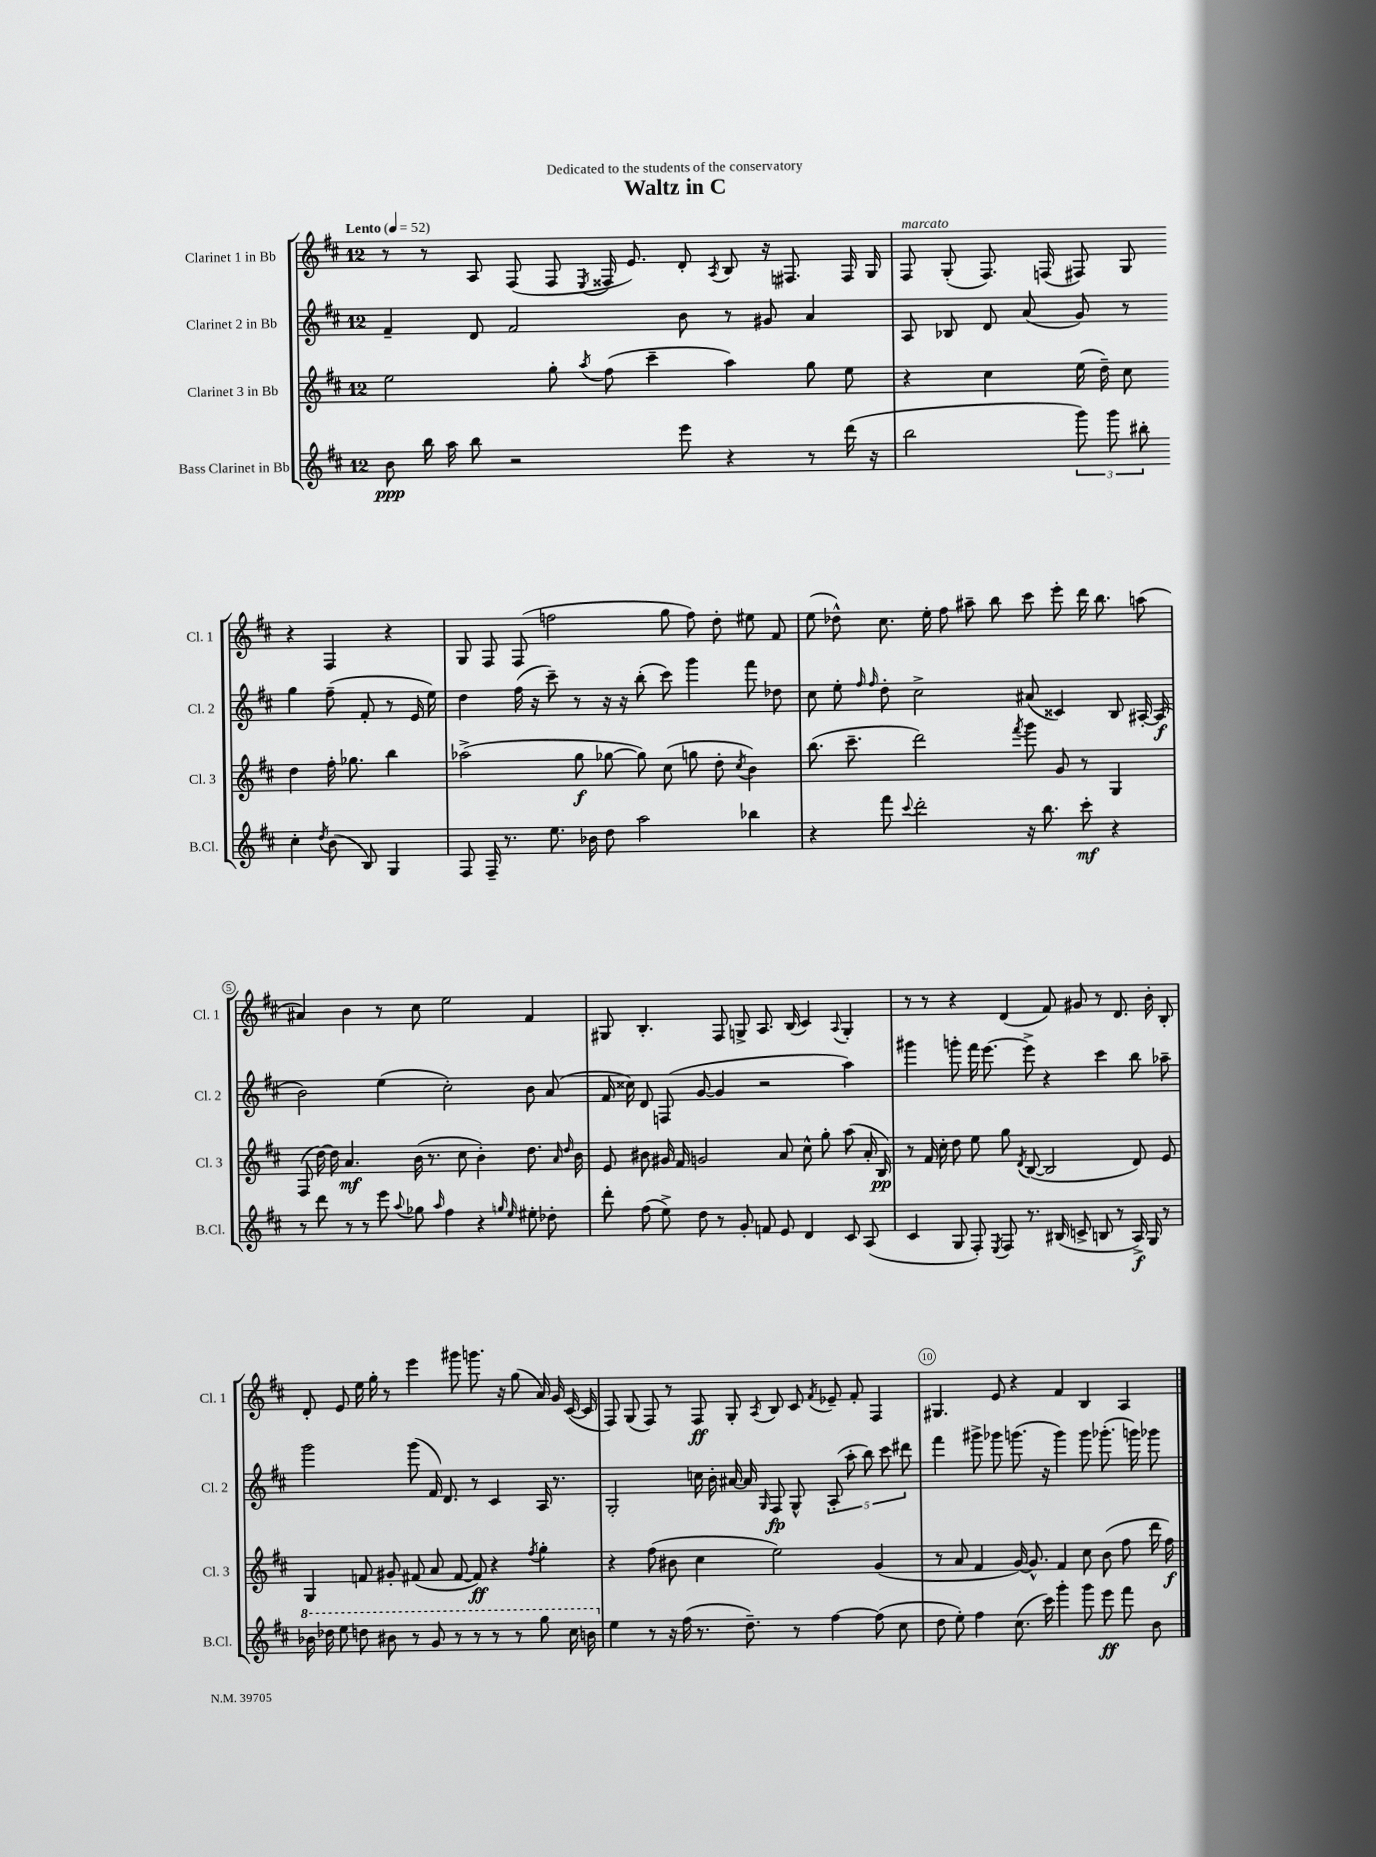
\header { title = "Waltz in C" dedication = "Dedicated to the students of the conservatory" }
<<
\new StaffGroup <<
\new Staff = "s0" \with { instrumentName = "Clarinet 1 in Bb" shortInstrumentName = "Cl. 1" } {
    \clef treble \key d \major \once \override Staff.TimeSignature.style = #'single-digit \time 12/8 \tempo "Lento" 4 = 52
    \autoBeamOff r8 r8 a8 fis8( fis8 \acciaccatura { e8 } fisis16 e'8.) d'8-. \acciaccatura { a8 } b8 r16 fis8. fis16 g16 |
    fis8^\markup { \italic "marcato" } g8-.( fis8.) f16( fis8) g8 r4 fis4 r4 |
    g8 fis8 fis8( f''2 g''8 f''8) d''8-. eis''8 fis'8 |
    e''8( des''8-^) cis''8. e''16-. fis''8 ais''8-- b''8 cis'''8 e'''8-. d'''16 b''8. a''8( |
    ais'4) b'4 r8 cis''8 e''2 fis'4 |
    gis8 b4.-. fis8 g8-> a8. b16( cis'4) \appoggiatura { a8 } g4-. |
    r8 r8 r4 d'4( fis'8) gis'8 r8 d'8. b'16-. b8-. |
    d'8-. e'8 e''16 g''16-. r8 e'''4 gis'''8 g'''8. r16 g''8( a'16) g'16 cis'16~( cis'16 |
    fis8) g8( fis8) r8 fis8\ff g8-. \acciaccatura { a8 } b8 cis'8 \acciaccatura { fis'8 } ees'8-- fis'8-. fis4 |
    gis4. e'8 r4 fis'4 b4 a4 \bar "|." |
}
\new Staff = "s1" \with { instrumentName = "Clarinet 2 in Bb" shortInstrumentName = "Cl. 2" } {
    \clef treble \key d \major \once \override Staff.TimeSignature.style = #'single-digit \time 12/8
    \autoBeamOff fis'4-- d'8 fis'2 b'8 r8 gis'8 a'4 |
    a8 bes8 d'8 a'8( g'8) r8 g''4 fis''8--( fis'8-. r8 e'16 e''16) |
    d''4 fis''16( r16 cis'''8--) r8 r16 r16 b''8-.( cis'''8) g'''4 fis'''8 des''8 |
    cis''8 e''8-. \grace { fis''16 fis''16 } d''8-. cis''2-> ais'8( cisis'4) b8 ais16~-. ais16\f( |
    b'2) e''4( cis''2-.) b'8 a'8( |
    fis'16 cisis''16) d'8 f8( g'8~ g'4 r2 a''4) |
    gis'''4 g'''8-. fis'''16 e'''8.~ e'''8-> r4 cis'''4 b''8 aes''8-- |
    g'''2 g'''8( fis'16) d'8. r8 cis'4 a16 r8. |
    g2-. c''16 b'16-. ais'16~ ais'16 \grace { g16 } fis8\fp g8-^ \tuplet 5/4 { a8-.( a''8-. b''8) cis'''8 dis'''8 } |
    fis'''4 gis'''8-> ges'''8 g'''8.( r16 g'''4) g'''8 ges'''8.-.( g'''16) ges'''8 \bar "|." |
}
\new Staff = "s2" \with { instrumentName = "Clarinet 3 in Bb" shortInstrumentName = "Cl. 3" } {
    \clef treble \key d \major \once \override Staff.TimeSignature.style = #'single-digit \time 12/8
    \autoBeamOff e''2 g''8-. \acciaccatura { a''8 } fis''8( cis'''4-- a''4) g''8 e''8 |
    r4 cis''4 e''16( d''16--) cis''8 d''4 fis''16-. ges''8. b''4 |
    aes''2->( g''8\f ges''8~ ges''8) cis''8( g''8 d''8-. \acciaccatura { cis''8 } b'4) |
    b''8.( cis'''8.-- d'''2) \acciaccatura { fis'''8 } g'''8 g'8 r8 g4 |
    fis8( d''16~) d''16 a'4.\mf b'16( r8. cis''8 b'4-.) d''8. \grace { a'16 d''16 } b'16 |
    e'8 bis'8 gis'16 fis'16 g'2 a'8 cis''8-^ g''8-. a''8( a'16-. b16\pp) |
    r8 fis'16 cis''16-. d''8 e''8 g''8 \acciaccatura { d'8 } b8~( b2 d'8) e'8 |
    g4 f'8 gis'8-. fis'8( a'8 fis'8~ fis'8\ff) r4 \acciaccatura { fis''8 } g''4-. |
    r4 fis''8( bis'8 cis''4 e''2) g'4( |
    r8 a'8 fis'4 g'16~) g'8.-^ fis'4 cis''8 b'8( fis''8 d'''16 fis''16\f) \bar "|." |
}
\new Staff = "s3" \with { instrumentName = "Bass Clarinet in Bb" shortInstrumentName = "B.Cl." } {
    \clef treble \key d \major \once \override Staff.TimeSignature.style = #'single-digit \time 12/8
    \autoBeamOff b'8\ppp b''16 a''16 b''8 r2 e'''8 r4 r8 d'''16( r16 |
    b''2 \tuplet 3/2 { g'''8) g'''8 bis''8-. } cis''4-. \acciaccatura { d''8 } b'8( b8) g4 |
    fis8 fis16-- r8. e''8. bes'16 d''8 a''2 bes''4 |
    r4 fis'''8 \appoggiatura { cis'''8 } d'''2-. r16 b''8. cis'''8-.\mf r4 |
    r8 d'''8 r8 r8 e'''8 \appoggiatura { a''8 } ges''8 \grace { a''16 } fis''4 r4 \grace { g''16 e''16 } eis''8-. des''8-. |
    d'''8-. fis''8( e''8->) d''8 r8 g'8-. f'8 e'8 d'4 cis'8 a8( |
    cis'4 g8 fis8-.) \acciaccatura { e8 } fis8 r8. bis16( c'8-> b8 r8 a16->\f) g16 r8 |
    \ottava #1 bes''16 des'''16 e'''8 d'''8 bis''8 r8 g''8 r8 r8 r8 r8 g'''8 cis'''16 b''16 \ottava #0 |
    e''4 r8 r16 fis''16( r8. d''8.--) r8 fis''4~ fis''8( cis''8 |
    d''8 e''8-.) fis''4 cis''8.( cis'''16) g'''4-. g'''8 e'''8\ff fis'''8 b'8 \bar "|." |
}
>>
>>
\layout { \context { \Score \override BarNumber.break-visibility = ##(#f #t #t) barNumberVisibility = #(every-nth-bar-number-visible 5) \override BarNumber.stencil = #(make-stencil-circler 0.1 0.3 ly:text-interface::print) } }
